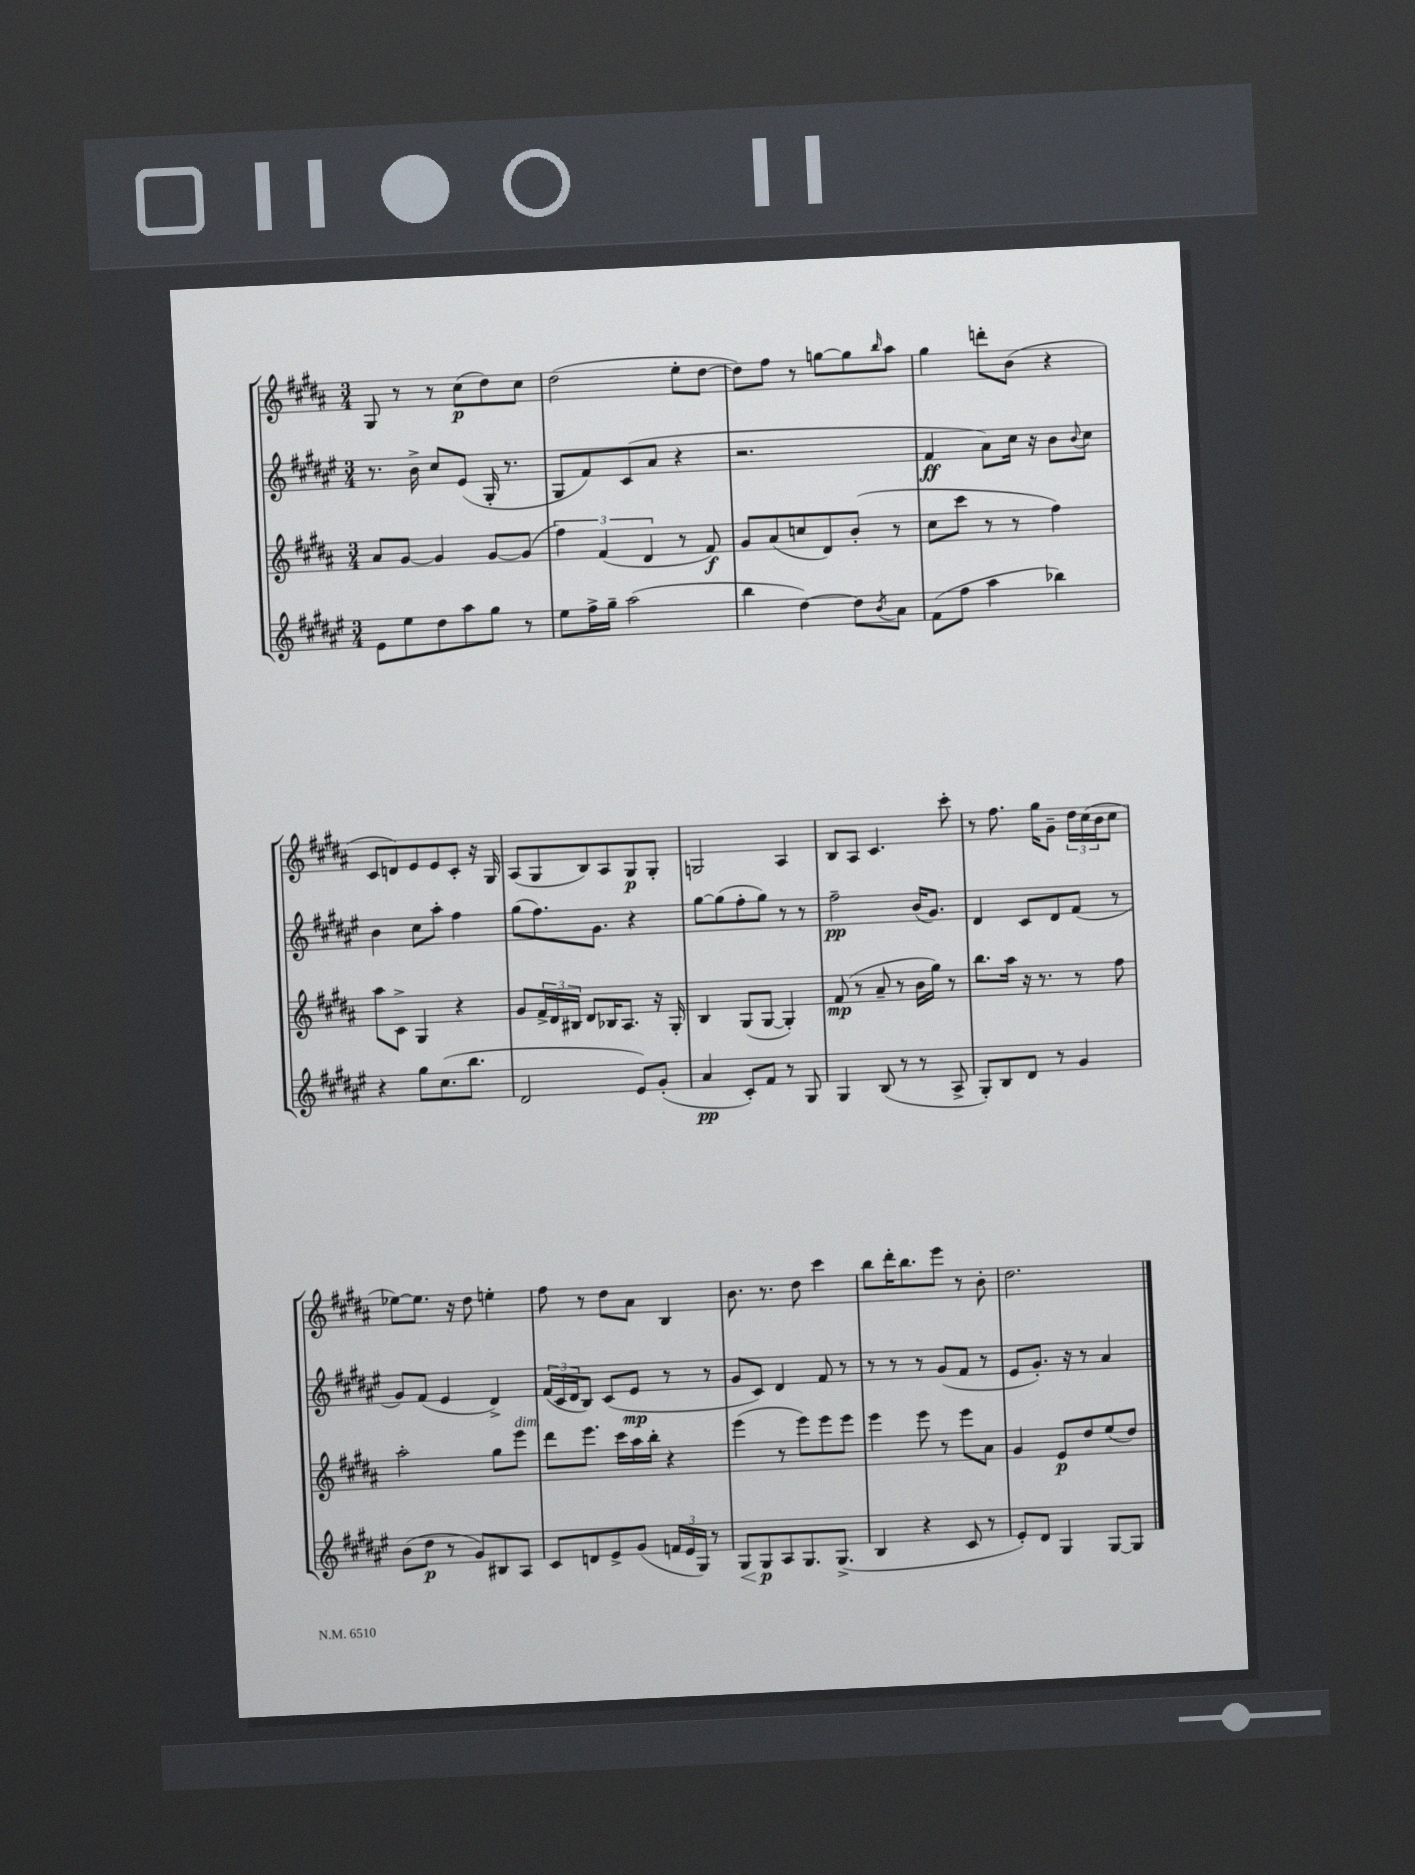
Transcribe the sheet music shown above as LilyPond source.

<<
\new StaffGroup <<
\new Staff = "s0" {
    \clef treble \key b \major \numericTimeSignature \time 3/4
    gis8 r8 r8 cis''8\p( dis''8) cis''8 |
    dis''2( e''8-. dis''8~ |
    dis''8) fis''8 r8 g''8~ g''8 \grace { b''16 } ais''8 |
    gis''4 d'''8-. b'8( r4 |
    cis'8 d'8) e'8 e'8 cis'8-. r16 gis16 |
    ais8( gis8 b8) ais8 gis8\p gis8-. |
    g2 ais4 |
    b8 ais8 cis'4. cis'''8-. |
    r8 fis''8. gis''16 gis'8-- \tuplet 3/2 { dis''16 cis''16( b'16 } cis''8 |
    ees''8~) ees''8. r16 dis''8 e''4-. |
    fis''8 r8 dis''8 ais'8 b4 |
    b'8. r8. dis''8 cis'''4 |
    b''8 dis'''16-. b''8. e'''8 r8 b'8-. |
    dis''2. \bar "|." |
}
\new Staff = "s1" {
    \clef treble \key fis \major \numericTimeSignature \time 3/4
    r8. b'16-> cis''8 eis'8( gis16-. r8. |
    gis8 fis'8) cis'8( ais'8 r4 |
    r2. |
    fis'4\ff ais'8) cis''16 r16 b'8 \appoggiatura { b'8 } cis''8 |
    b'4 cis''8 ais''8-. fis''4 |
    gis''8( fis''8.) gis'8. r4 |
    gis''8~ gis''8( fis''8-. gis''8) r8 r8 |
    fis''2--\pp b'16( gis'8.) |
    dis'4 cis'8 dis'8 fis'8( r8 |
    gis'8) fis'8( eis'4 dis'4->) |
    \tuplet 3/2 { fis'16( cis'16 dis'16 } b8) cis'8( eis'8\mp r8 r8 |
    gis'8 cis'8) dis'4 fis'8 r8 |
    r8 r8 r8 gis'8( fis'8 r8 |
    eis'8 gis'8.-.) r16 r8 ais'4 \bar "|." |
}
\new Staff = "s2" {
    \clef treble \key b \major \numericTimeSignature \time 3/4
    ais'8 gis'8~ gis'4 gis'8~ gis'8( |
    \tuplet 3/2 { fis''4) fis'4( dis'4 } r8 fis'8\f) |
    gis'8 ais'8( c''8 dis'8) b'8-.( r8 |
    cis''8 cis'''8 r8 r8 fis''4) |
    ais''8 cis'8-> gis4 r4 |
    gis'8 \tuplet 3/2 { fis'16-> dis'16 bis16 } dis'8 bes16 ais8. r16 gis16-. |
    b4 gis8( gis8~ gis4-.) |
    fis'8\mp( r8 ais'8-- r8 b'16 gis''16) r8 |
    b''8. ais''16 r16 r8. r8 fis''8 |
    ais''2-. gis''8 e'''8^\markup { \italic "dim." } |
    dis'''8 e'''8. cis'''16 ais''16 b''16-. r4 |
    e'''4( r8 e'''8) e'''8 e'''8 |
    e'''4 e'''8 r8 e'''8 ais'8 |
    gis'4 e'8\p dis''8 e''8( dis''8) \bar "|." |
}
\new Staff = "s3" {
    \clef treble \key fis \major \numericTimeSignature \time 3/4
    eis'8 eis''8 dis''8 ais''8 gis''8 r8 |
    eis''8 fis''16-> gis''16-- ais''2( |
    b''4 dis''4~) dis''8 \acciaccatura { b'8 } ais'8 |
    fis'8( fis''8 ais''4 bes''4) |
    r4 gis''8 cis''8.( b''8. |
    dis'2 eis'8) gis'8-.( |
    ais'4\pp cis'8-.) fis'8 r8 gis8 |
    gis4 b8( r8 r8 ais8-> |
    gis8-.) b8 dis'8 r8 gis'4 |
    b'8( dis''8\p r8 gis'8) bis8 ais8 |
    cis'8 d'8 eis'8-> gis'8( \tuplet 3/2 { f'16 eis'16 gis16) } r8 |
    gis8\< gis8\p\! ais8 gis8. gis8.->( |
    b4 r4 cis'8 r8 |
    eis'8-.) dis'8 gis4 gis8~ gis8 \bar "|." |
}
>>
>>
\layout { \context { \Score \remove "Bar_number_engraver" } }
